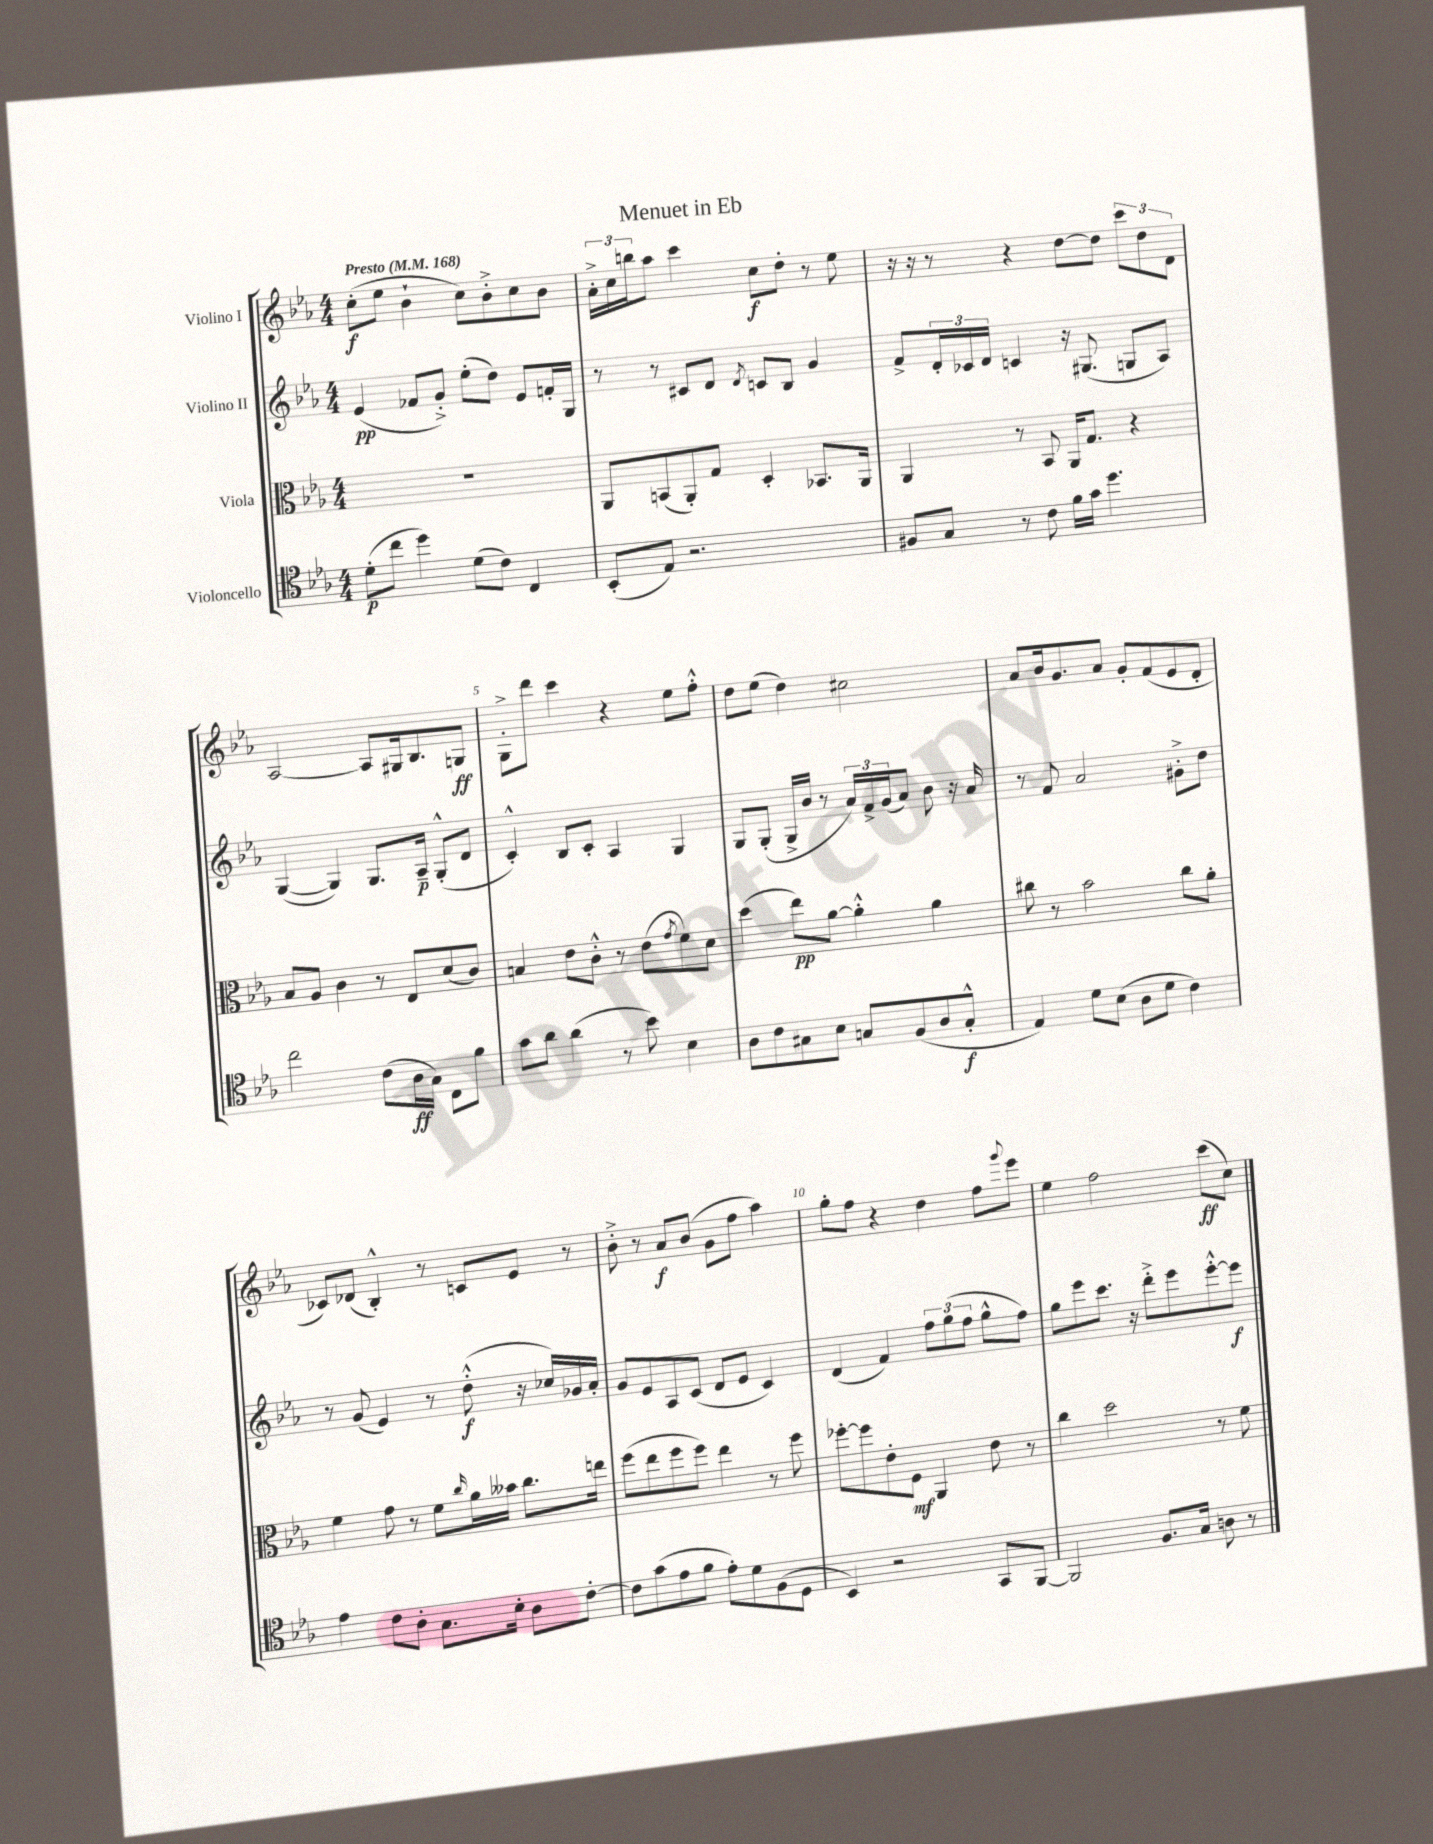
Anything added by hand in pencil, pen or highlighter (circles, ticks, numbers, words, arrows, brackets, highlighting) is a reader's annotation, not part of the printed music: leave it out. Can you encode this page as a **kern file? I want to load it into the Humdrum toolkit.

**kern	**kern	**kern	**kern
*staff4	*staff3	*staff2	*staff1
*clefC4	*clefC3	*clefG2	*clefG2
*k[b-e-a-]	*k[b-e-a-]	*k[b-e-a-]	*k[b-e-a-]
*M4/4	*M4/4	*M4/4	*M4/4
*MM168	*MM168	*MM168	*MM168
(8d'\L	1r	(4e-/	(8cc'\L
8cc\J	.	.	8ee-\J
4dd\)	.	8f-/L	4b-`\
.	.	8g'^/J)	.
(8d\L	.	(8ee-'\L	8cc\L)
8c\J)	.	8dd\J)	8b-'^\
4C/	.	8e-/L	8cc\
.	.	16f'/L	8b-\J
.	.	16G/JJ	.
=	=	=	=
(8BB-'/L	8AA-/L	8r	24a-'^\LL
.	.	.	24cc\
.	.	.	24bb\J
8E-/J)	(8BB/	8r	8aa-\J
2.r	8AA-'/)	8c#/L	4ccc\
.	8G/J	8d/J	.
.	.	8qd/	.
.	4D'/	8c/L	8cc\L
.	.	8B-/J	8dd'\J
.	8.BB-/L	4g/	8r
.	.	.	8ee-\
.	16AA-/Jk	.	.
=	=	=	=
8F#/L	4AA-/	8f^/L	16r
.	.	.	16r
8G/J	.	24d'/L	8r
.	.	24c-/	.
.	.	24d/JJ	.
8r	8r	4c/	4r
8c\	8BB-/	.	.
16f\LL	16AA-/LK	16r	[8dd\L
16g\JJ	8.G/J	(8.G#/	.
4.dd\	.	.	8dd\]J
.	4r	8G/L	12ccc\L
.	.	.	12dd\
.	.	8A-/J)	.
.	.	.	12d\J
=	=	=	=
2cc\	8B-/L	([4G/	[2A-/
.	8A-/J	.	.
.	4c\	4G/])	.
(8c\L	8r	8.G/L	8A-/]L
16A-\L	8E-/L	.	16G#/k
16G\JJ)	.	16A-~/Jk	8.B-/
8C\L	(8d/	(8G'^^/L	.
8f\J	8c/J)	8d/J	8G/J
=	=	=	=
8g\L	4B/	4c'^^/)	8G'^\L
8a-\J	.	.	8ddd\J
(4a-\	8e-\L	8B-/L	4ccc\
.	8c'^^\J	8c'/J	.
8r	8r	4A-/	4r
8b-\)	(8e-\L	.	.
.	8qg/	.	.
4B-\	8f\)	4G/	8ee-\L
.	8d\J	.	8ff'^^\J
=	=	=	=
8A-\L	(4dd\	8G/L	8dd\L
8c\	.	(8G'/J	(8ee-\J
8G#\	8ee-\L)	16G^/LL	4dd\)
.	.	16b-/JJ	.
8B-\J	[8a-\J	8r	.
8G/L	4a-'^^\]	24a-/LL)	2cc#\
.	.	24f^/	.
.	.	(24g/J	.
(8F/	.	8a-/J)	.
8A-/	4a-\	8b-\	.
8G'^^/J	.	16r	.
.	.	16a-/	.
=	=	=	=
4E-/)	8cc#\	8r	8a-/L
.	8r	8f/	16b-/k
.	.	.	8.g/
8d\L	2b-\	2a-/	.
(8B-\J	.	.	8a-/J
8A-\L	.	.	8g'/L
8d\J	.	.	(8f/
4c\)	8cc#\L	8g#'^\L	8e-/
.	8a-'\J	8dd\J	8d'/J
=	=	=	=
4e-\	4f\	8r	8c-/L)
.	.	(8g/	(8d-/J
8c\L	8g\	4e-/)	4B-'^^/)
8A-'\J	8r	.	.
8.G\L	8f\L	8r	8r
.	16qqcc/	.	.
.	16a-\L	(8dd'^^\	8c/L
16B-'\Jk	16b--\JJ	.	.
8A-\L	8.cc\L	16r	8e-/J
.	.	16cc-/LL)	.
[8c'\J	.	16g-/	8r
.	16ee\Jk	16a-'/JJ	.
=	=	=	=
8c\]L	(8ff\L	8g/L	8b-'^\
(8g\	8ee-\	8e-/	8r
8e-\	8ff\	8A-/	8a-/L
8f\J	8ff\J)	(8c/J	(8b-/J
8e-'\L)	4ee-\	8d/L	8g\L
8d\	.	8e-/J	8ff\J
(8F\	8r	4c/)	4aa-\)
8D\J	8ff\	.	.
=	=	=	=
4BB-/)	[8ff-'\L	(4d/	8gg'\L
.	8ff-\]	.	8ff\J
2r	8e-'\	4f/)	4r
.	8F\J	.	.
.	4AA-/	12ff\L	4dd\
.	.	(12gg\	.
.	.	12ff\J	.
8GG/L	8e-\	8gg^^\L	8ff\L
.	.	.	8qqggg/
[8FF/J	8r	8ff\J)	8eee-\J
=	=	=	=
2FF/]	4cc\	8gg\L	4ee-\
.	.	8eee-\	.
.	2dd\	8.ccc\J	2ff\
.	.	16r	.
8.F/L	.	8ddd'^\L	.
.	.	8eee-\	.
16G/Jk	.	.	.
8A\	8r	[8eee-'^^\	(8ccc\L
8r	8f\	8eee-\]J	8cc\J)
==	==	==	==
*-	*-	*-	*-
